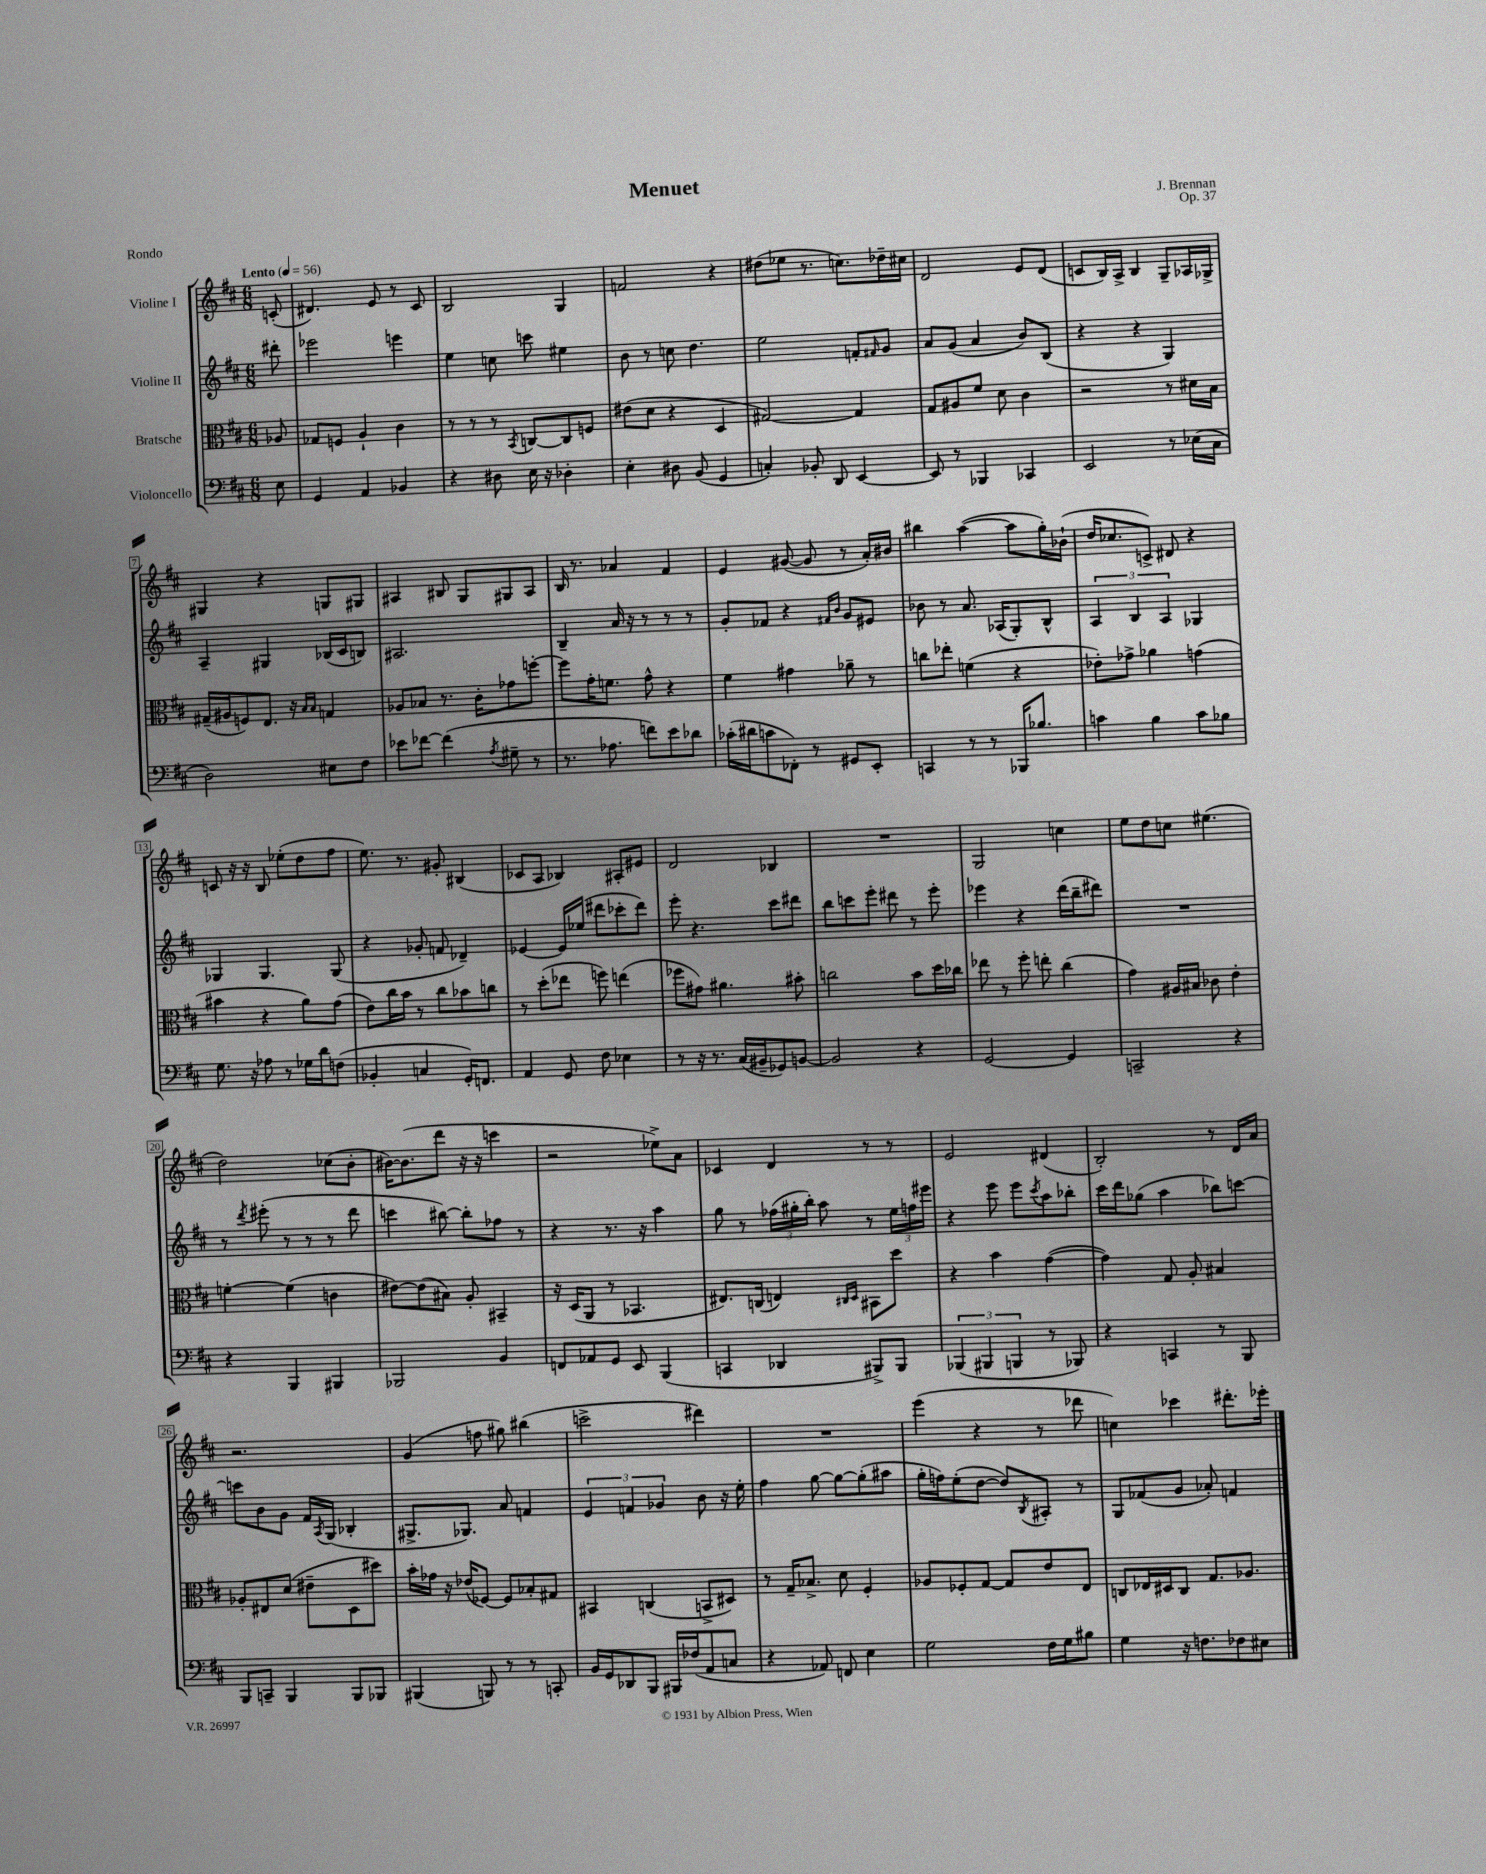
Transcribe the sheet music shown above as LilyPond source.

\header { title = "Menuet" composer = "J. Brennan" opus = "Op. 37" piece = "Rondo" }
<<
\new StaffGroup <<
\new Staff = "s0" \with { instrumentName = "Violine I" } {
    \clef treble \key d \major \numericTimeSignature \time 6/8 \partial 8 \tempo "Lento" 4 = 56
    c'8-.( |
    dis'4.) e'8 r8 cis'8 |
    b2 g4 |
    f'2 r4 |
    dis''8( ees''8 r8. c''8.) des''16-- cis''16 |
    d'2 e'8 d'8( |
    c'8 b16) a16-> b4 g8-- aes16 ges16-> |
    gis4 r4 g8 gis8 |
    ais4 bis8 g8 gis8 ais8 |
    b16 r8. aes'4 fis'4 |
    e'4 gis'8~( gis'8 r8 a'16-.) bis'16 |
    bis''4 a''4~( a''8 g''16-.) bes'16-!( |
    d''16 ces''8. c'8->) dis'8 r4 |
    c'8 r16 r16 b8 ees''8-.( d''8 fis''8 |
    e''8.) r8. gis'8-. bis4( |
    ces'8 a8 bes4) ais8-. eis'8 |
    d'2 bes4 |
    R2. |
    g2 c''4 |
    e''8 d''8 c''8 eis''4.( |
    d''2) ces''8( b'8-. |
    bis'16~) bis'8.( d'''8 r16 r16 c'''4 |
    r2 ees''8->) a'8 |
    ces'4 d'4 r8 r8 |
    e'2 dis'4( |
    b2-.) r8 d'16 a'16 |
    r2. |
    g'4( f''8 gis''8) bis''4( |
    c'''2-> dis'''4) |
    R2. |
    e'''4( r4 r8 des'''8 |
    c''4) ces'''4 dis'''8.-. ees'''16-. \bar "|." |
}
\new Staff = "s1" \with { instrumentName = "Violine II" } {
    \clef treble \key d \major \numericTimeSignature \time 6/8 \partial 8
    dis'''8-. |
    ees'''2 e'''4 |
    e''4 c''8 c'''8 eis''4 |
    b'8 r8 c''8 d''4. |
    e''2 f'8-. \grace { fis'16 } g'8 |
    a'8 g'8( a'4 b'8) b8( |
    r4 r4 g4) |
    a4-- gis4 bes16( cis'16 b8) |
    ais2. |
    b4-- a'16 r16 r8 r8 r8 |
    g'8-. fes'8 r4 \grace { fis'16 b'16 } g'8 eis'8 |
    bes'8 r8 a'8. aes16( g8-.) b8-^ |
    \tuplet 3/2 { a4 b4 a4 } ges4 |
    ges4 ges4. ges8( |
    r4 ges'8-. f'8 des'4--) |
    ees'4~ ees'16 ees''16( dis'''8 ces'''8-. dis'''8) |
    e'''8-. r4. cis'''8 dis'''8 |
    b''8 c'''8 e'''8-. dis'''8 r8 e'''8-. |
    ees'''4 r4 d'''16( b''16-- dis'''8) |
    R2. |
    r8 \acciaccatura { d'''8 } eis'''8-.( r8 r8 r8 d'''8 |
    c'''4 bis''8~) bis''8-. fes''8 r8 |
    r4 r8. r16 a''4 |
    g''8 r8 \tuplet 3/2 { fes''16( gis''16-. b''16-.) } a''8 r8 \tuplet 3/2 { e''16 f''16 eis'''16 } |
    r4 e'''8 e'''8 \acciaccatura { cis'''8 } a''8 bes''8-. |
    cis'''16 d'''16 ges''8( a''4 bes''8) c'''8~ |
    c'''8 b'8 g'8 fis'16 \acciaccatura { a8 } g16( bes4-. |
    gis8.-> ges8.) a'8 f'4 |
    \tuplet 3/2 { e'4 f'4 ges'4 } b'8 r16 e''16-. |
    fis''4 g''8~ g''8~ g''8-.( ais''8 |
    g''16-. f''16) e''8-.( d''8~ d''8) \acciaccatura { b8 } ais8-. r8 |
    g8 fes'8( g'8 aes'8-.) f'4 \bar "|." |
}
\new Staff = "s2" \with { instrumentName = "Bratsche" } {
    \clef alto \key d \major \numericTimeSignature \time 6/8 \partial 8
    aes8 |
    ges8 f8 a4-! cis'4 |
    r8 r8 r8 \acciaccatura { b,8 } c8~ c8 f8 |
    eis'8( d'8 r4 d4 |
    gis2~) gis4 |
    g8 ais8 fis'8 d'8 cis'4 |
    r2 r8 dis'16 b16 |
    gis16--( ais16 f8) e8. r16 \grace { b16 b16 } g4 |
    aes8 bes8 r8. cis'16-. ges'8 f''8~-. |
    f''8 g'16-. f'8. g'8-^ r4 |
    fis'4 gis'4 aes'8-- r8 |
    c''8 ees''8-. f'4( r4 |
    ees'8-.) ges'8-> aes'4 g'4( |
    bis'4 r4 a'8) g'8( |
    e'8) cis''16 b'16 r8 cis''8 bes'8 c''8 |
    r8 d''8-.( ees''8 f''8) e''4( |
    fes''8 gis'8) ais'4. bis'8-. |
    c''2 b'8 d''16 ces''16 |
    ees''8 r8 fis''8-. e''8-. cis''4( |
    g'4) ais16 bis16 ces'8 e'4-. |
    f'4~-. f'4( c'4 |
    eis'8~) eis'8( bis8) a8-. bis,4-- |
    r16 d16( a,8 r8 bes,4. |
    eis8.) c16( e4) \grace { cis16 d16 } bis,8 d''8 |
    r4 b'4 g'4~( |
    g'4) g8 a8-. bis4 |
    aes8-. eis8 d'8( eis'8-- d8 dis''8) |
    b'16-. ges'16 r16 ees'16( fes8~) fes8 bes8-. gis8 |
    bis,4 c4( b,8-> dis8) |
    r8 g16-- bes8.-> d'8 fis4-. |
    aes8 fes8-. g8~ g8 e'8 e8 |
    c8 ees16 dis16 c8 g8. aes8. \bar "|." |
}
\new Staff = "s3" \with { instrumentName = "Violoncello" } {
    \clef bass \key d \major \numericTimeSignature \time 6/8 \partial 8
    e8 |
    g,4 a,4 bes,4 |
    r4 dis8 e16 r16 des4-. |
    e4-. dis8 b,8( g,4 |
    c4-.) bes,8-. d,8 e,4~ |
    e,8 r8 bes,,4 ces,4 |
    e,2 r8 ees16( cis16 |
    d2) eis8 fis8 |
    ees'8 fes'8~ fes'4( \acciaccatura { a8 } gis8-- r8 |
    r8. aes8. f'8) e'8 des'8 |
    ces'16-.( dis'16 c'8 fes,8-.) r8 gis,8 e,8-. |
    c,4 r8 r8 bes,,16 bes8. |
    c'4 b4 c'8 bes8 |
    g8. r16 aes8 r8 ges16 d'16 f8( |
    bes,4-. c4 g,16-.) f,8. |
    a,4 g,8 fis8 ees4 |
    r8 r16 r8. cis16( bis,16-- ges,8) b,8~ |
    b,2 r4 |
    g,2~ g,4 |
    c,2-- r4 |
    r4 b,,4 bis,,4 |
    bes,,2 b,4 |
    f,8 aes,8 g,8 e,8 b,,4( |
    c,4 des,4 bis,,8->) bis,,8 |
    \tuplet 3/2 { bes,,4( bis,,4 b,,4 } r8 bes,,8) |
    r4 c,4 r8 b,,8 |
    b,,8 c,8-- b,,4 b,,8 bes,,8 |
    bis,,4( b,,8) r8 r8 c,8-. |
    b,16 g,16 des,8 b,,8 bis,,16 fes16( a,8 c8 |
    r4 aes,8) f,8 e4 |
    g2 fis16 g16 bis8 |
    g4 r16 f8. fes8 eis8 \bar "|." |
}
>>
>>
\layout { \context { \Score \override BarNumber.stencil = #(make-stencil-boxer 0.1 0.3 ly:text-interface::print) } }
